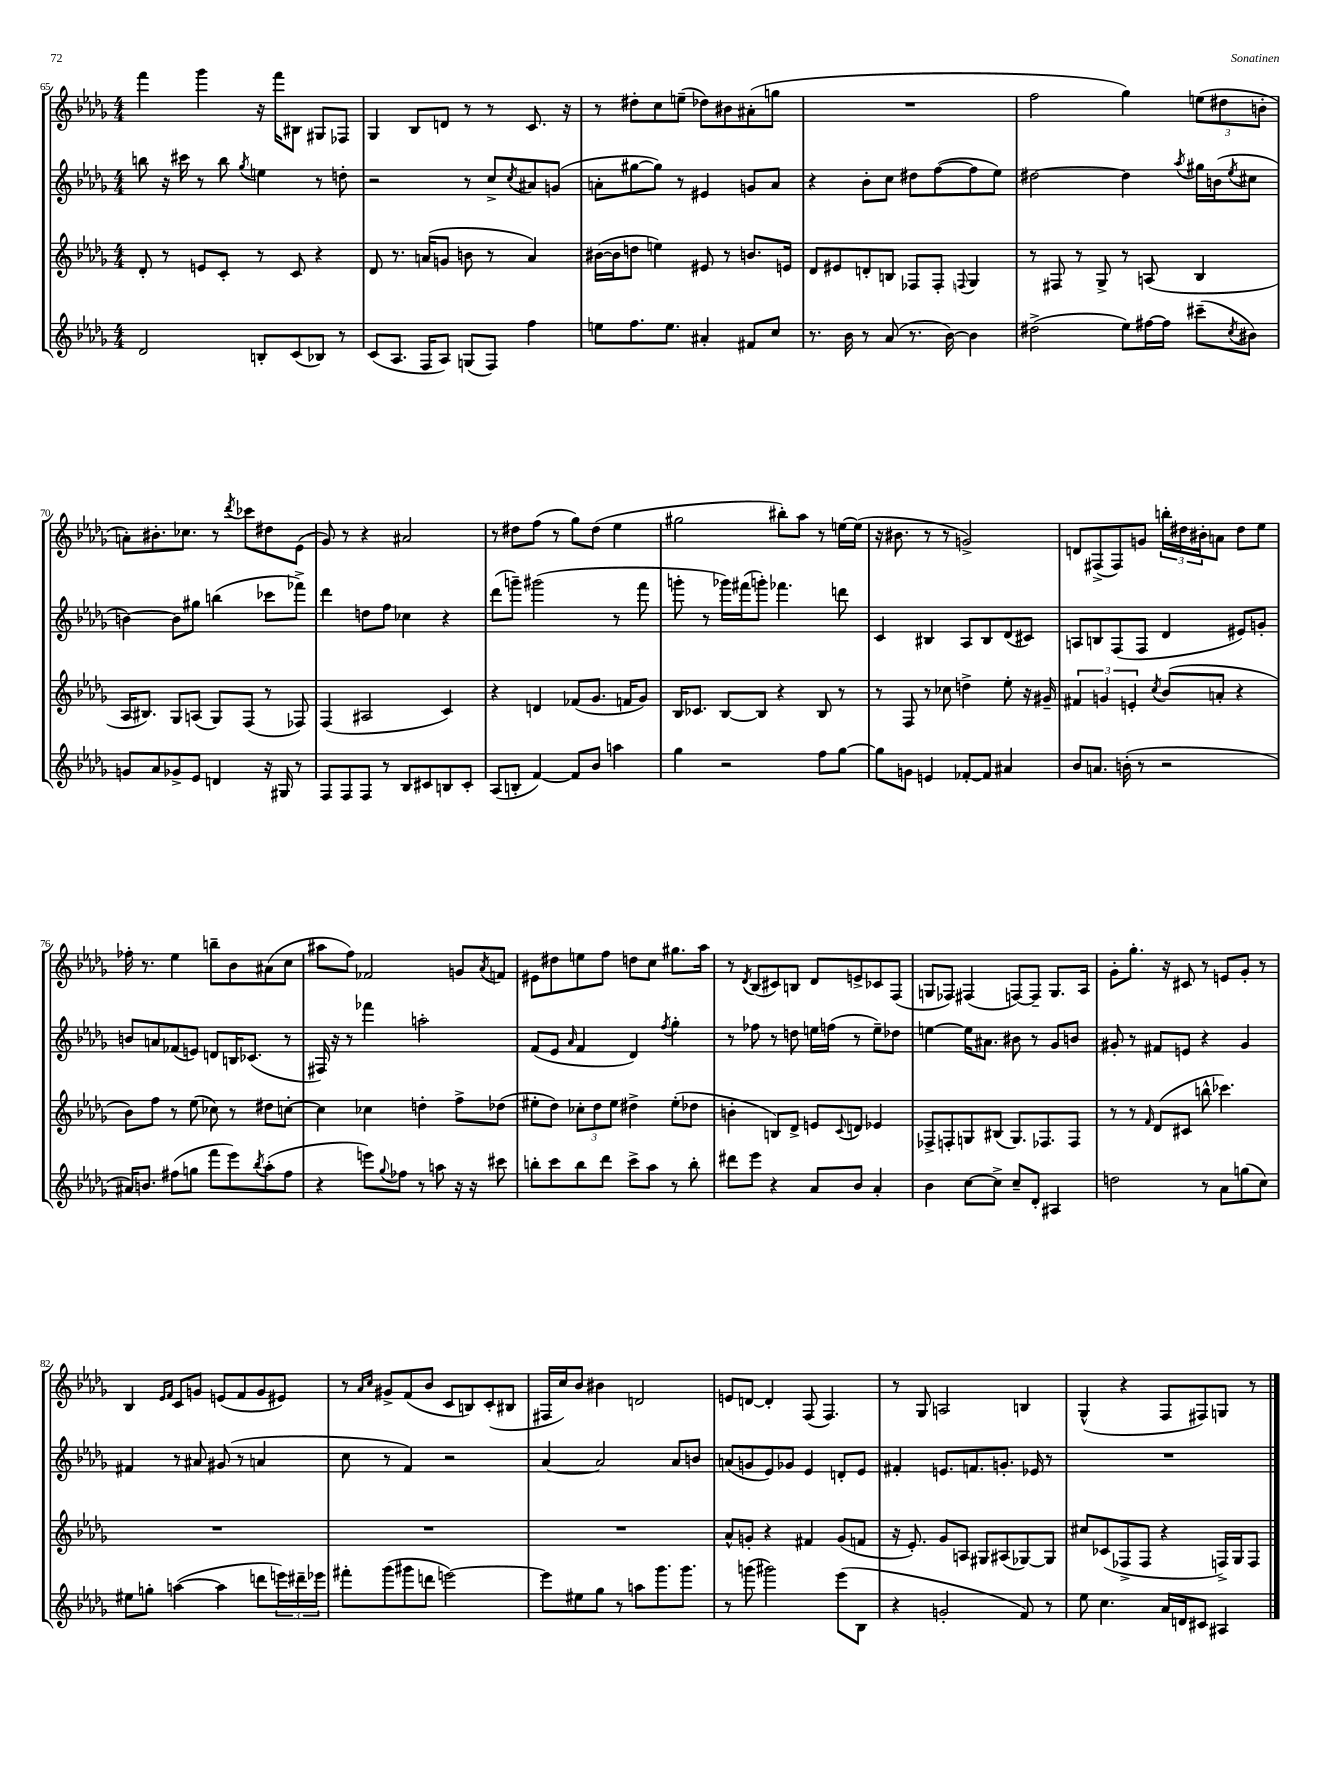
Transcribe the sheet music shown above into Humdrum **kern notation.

**kern	**kern	**kern	**kern
*staff4	*staff3	*staff2	*staff1
*clefG2	*clefG2	*clefG2	*clefG2
*k[b-e-a-d-g-]	*k[b-e-a-d-g-]	*k[b-e-a-d-g-]	*k[b-e-a-d-g-]
*M4/4	*M4/4	*M4/4	*M4/4
2d-/	8d-'/	8bb\	4fff\
.	8r	16r	.
.	.	16ccc#\	.
.	8e/L	8r	4ggg-\
.	8c'/J	8bb\	.
.	.	8qgg-/	.
8B'/L	8r	4ee\	16r
.	.	.	16fff\LK
(8c/	8c/	.	8B#\J
8B-/J)	4r	8r	8G#/L
8r	.	8dd'\	8F-/J
=	=	=	=
(8c/L	8d-/	2r	4G-/
8.A-/J	8.r	.	.
.	.	.	8B-/L
16F/LK	(16a/LK	.	.
8A-/J)	8g/J	.	8d/J
(8G/L	8b\	8r	8r
8F/J)	8r	8cc^/L	8r
.	.	8qcc/	.
4ff\	4a/)	8a#/	8.c/
.	.	(8g/J	.
.	.	.	16r
=	=	=	=
8ee\L	([16b#\LL	8a'\L	8r
.	16b#\]J	.	.
8.ff\	8dd\J	[8gg#\	8dd#'\L
.	4ee\)	8gg#\]J)	8cc\
8.ee\J	.	.	.
.	.	8r	(8ee~\J
4a#'/	8e#/	4e#/	8dd-\L)
.	8r	.	8b#\
8f#/L	8.b/L	8g/L	(8a#'\
8cc/J	.	8a/J	8gg\J
.	16e/Jk	.	.
=	=	=	=
8.r	8d-/L	4r	1r
.	8e#/	.	.
16b-\	.	.	.
8r	8d'/	8b-'\L	.
(8a-/	8B/J	8cc\J	.
8.r	8F-/L	8dd#\L	.
.	8F-'/J	([8ff\	.
[16b-\)	.	.	.
.	8qqF/	.	.
4b-\]	4G-/	8ff\]	.
.	.	8ee-\J)	.
=	=	=	=
(2dd#^\	8r	[2dd#\	2ff\
.	8F#/	.	.
.	8r	.	.
.	8G-^/	.	.
8ee-\L)	8r	4dd#\]	4gg-\)
[16ff#\L	(8A/	.	.
16ff#\]JJ	.	.	.
.	.	8qaa-/	.
(8ccc#~\L	4B-/	16gg#\LL	(12ee\L
.	.	(16b\J	.
.	.	.	12dd#\
8qcc/	.	8qee-/	.
8b#\J)	.	8cc#\J	.
.	.	.	12b'\J
=	=	=	=
8g/L	16A-/LK	[4b\)	8a'\L)
.	8.B#/J)	.	.
8a-/	.	.	8.b#'\
8g-^/	8G-/L	8b\]L	.
.	.	.	8.cc-\J
8e-/J	(8A/J	8gg#\J	.
4d/	8G-/L)	(4bb\	8r
.	.	.	8qddd-/
.	(8F/J	.	8ccc-\L
16r	8r	8ccc-\L	8dd#\
16G#/	.	.	.
8r	8F-/)	8fff-^\J)	(8e-\J
=	=	=	=
8F/L	(4F/	4ddd-\	8g-/)
8F/	.	.	8r
8F/J	2A#/	8dd\L	4r
8r	.	8ff\J	.
8B-/L	.	4cc-\	2a#/
8c#/	.	.	.
8B/	4c/)	4r	.
8c#'/J	.	.	.
=	=	=	=
(8A-/L	4r	(8ddd-\L	8r
8B'/J	.	8ggg~\J)	8dd#\L
[4f/)	4d/	(2ggg#\	(8ff\J
.	.	.	8r
8f/]L	(8f-/L	.	8gg-\L)
8b-/J	8.g-/J	.	(8dd#\J
4aa\	.	8r	4ee-\
.	16f/LK	.	.
.	8g-/J)	8fff\	.
=	=	=	=
4gg-\	16B-/LK	8ggg'\	2gg#\
.	8.c-/J	.	.
.	.	8r	.
2r	[8B-/L	16ggg-\LL)	.
.	.	(16fff#\J	.
.	8B-/]J	8ggg'\J)	.
.	4r	4.fff-\	8bb#'\L)
.	.	.	8aa-\J
8ff\L	8B-/	.	8r
[8gg-\J	8r	8ddd\	[16ee\LL
.	.	.	(16ee\]JJ
=	=	=	=
8gg-\]L	8r	4c/	16r
.	.	.	8.b#\
8g\J	8F/	.	.
4e/	8r	4B#/	8r
.	8cc-\	.	8r
[8f-'/L	4dd^\	8A-/L	2g^/)
8f-/]J	.	8B#/	.
4a#/	8ee-'\	(8d-/	.
.	16r	8c#/J)	.
.	16g#~/	.	.
=	=	=	=
8b-/L	6f#/	8A/L	8d/L
8.a/J	.	8B/	(8F#^/
.	6g/	.	.
.	.	(8F/	8F#/)
(16b'\	.	.	.
.	6e'/	.	.
8r	.	8F/J	8g/J
.	8qcc/	.	.
2r	(8b-/L	4d-/	24bb'\LL
.	.	.	24dd#\
.	.	.	24b#'\J
.	8a'/J	.	8a\J
.	4r	8e#/L)	8dd#\L
.	.	8g'/J	8ee-\J
=	=	=	=
16a#/LK)	8b-\L)	8b/L	16ff-'\
8.b/J	.	.	8.r
.	8ff\J	8a/	.
(8ff#\L	8r	(8f-/	4ee-\
8gg\J	(8ee-\	8e/J)	.
8fff\L	8cc-\)	8d/L	8bb~\L
8eee-\)	8r	16B/K	8b-\
.	.	(8.c-/J	.
8qbb-/	.	.	.
(8aa-'\	8dd#\L	.	(8a#\
8ff#\J	[8cc'\J	8r	8cc\J
=	=	=	=
4r	4cc\]	16F#/)	8aa#\L
.	.	16r	.
.	.	8r	8ff\J)
8eee\L)	4cc-\	4fff-\	2f-/
8qqgg-/	.	.	.
8ff-\J	.	.	.
8r	4dd'\	2aa'\	.
8aa\	.	.	.
16r	8ff^\L	.	8g/L
16r	.	.	.
.	.	.	8qa-/
8ccc#\	(8dd-\J	.	8f/J
=	=	=	=
8bb'\L	8ee#'\L	(8f/L	8e#\L
8ccc\	8dd-\J)	8e-/J	8dd#\
.	.	16qqa-/	.
8bb\	12cc-'\L	4f/	8ee\
.	12dd-\	.	.
8ddd-\J	.	.	8ff\J
.	12ee#\J	.	.
8ccc^\L	4dd#^\	4d-/)	8dd\L
8aa-\J	.	.	8cc\J
.	.	8qff/	.
8r	(8ee#'\L	4gg-'\	8.gg#\L
8bb'\	8dd-\J	.	.
.	.	.	16aa-\Jk
=	=	=	=
8ddd#\L	4b'\	8r	8r
.	.	.	8qd-/
8eee-\J	.	8ff-\	(8B-/L
4r	8B/L)	8r	8c#/)
.	8d-^/J	8dd\	8B/J
8a-/L	8e/L	16ee\LL	8d-/L
.	.	(16ff\JJ	.
.	8qqc/	.	.
8b-/J	8d/J	8r	8e^/
4a-'/	4e-/	8ee~\L)	8c-/
.	.	8dd-\J	(8F/J
=	=	=	=
4b-\	8F-^/L	[4ee\	8G/L
.	8F'/	.	8F-/J)
[8cc\L	8G/	16ee\]LK	(4F#/
.	.	8.a#\J	.
8cc^\]J	(8B#/J	.	.
8cc~/L	8.G/L)	8b#\	[8F/L)
8d-'/J	.	8r	8F~/]J
.	8.F-/	.	.
4A#/	.	8g-/L	8.G/L
.	8F-/J	8b/J	.
.	.	.	16A-/Jk
=	=	=	=
2dd\	8r	8g#'/	8g-'\L
.	8r	8r	8.gg-'\J
.	16qqf/	.	.
.	(8d-/L	8f#/L	.
.	.	.	16r
.	8c#/J	8e/J	8c#/
8r	8bb^^\	4r	8r
8a-\L	4.ccc-\)	.	8e/L
(8gg\	.	4g#/	8g-'/J
8cc\J)	.	.	8r
=	=	=	=
8ee#\L	1r	4f#/	4B-/
8gg'\J	.	.	.
.	.	.	16qqe-/LL
.	.	.	16qqf/JJ
([4aa\	.	8r	8c/L
.	.	8a#/	8g/J
4aa\]	.	(8g#/	(8e/L
.	.	8r	8f/
8ddd\L	.	4a/	8g/
24eee\L)	.	.	8e#/J)
24ddd#~\	.	.	.
24eee-\JJ	.	.	.
=	=	=	=
8fff#'\L	1r	8cc\	8r
.	.	.	16qqa-/LL
.	.	.	16qqcc/JJ
(8ggg-\	.	8r	8g#^/L
8ggg#\	.	4f/)	(8f/
8ddd\J	.	.	8b-/J
[2eee\)	.	2r	8c/L
.	.	.	8B/)
.	.	.	(8c'/
.	.	.	8B#/J
=	=	=	=
8eee\]L	1r	[4a-/	16F#/LL
.	.	.	16cc/J)
8ee#\	.	.	8b-/J
8gg-\J	.	2a-/]	4b#\
8r	.	.	.
8aa\L	.	.	2d/
8.ggg-\	.	.	.
.	.	8a-/L	.
8.ggg-\J	.	.	.
.	.	8b/J	.
=	=	=	=
8r	8a-^^/L	(8a/L	8e/L
(8ggg\	8g'/J	8g/	[8d/J
2ggg#\)	4r	8e-/)	4d'/]
.	.	8g-/J	.
.	4f#/	4e-/	(8F/
.	.	.	4.F/)
(8eee-\L	(8g/L	8d'/L	.
8B-\J	8f/J	8e-/J	.
=	=	=	=
4r	16r	4f#'/	8r
.	8.e-'/)	.	.
.	.	.	8G-/
2g'/	8g-/L	8.e/L	2A/
.	8A/J	.	.
.	.	8.f/	.
.	8G#/L	.	.
.	(8A#/	8.g'/J	.
8f/)	[8G-/)	.	4B/
.	.	16e-/	.
8r	8G-/]J	8r	.
=	=	=	=
8ee-\	8cc#/L	1r	(4G-^^/
4.cc\	(8c-/	.	.
.	8F-^/	.	4r
.	8F-/J	.	.
16a-/LL	4r	.	8F/L
16d/J	.	.	.
8c#/J	.	.	8F#/)
4A#/	16F^/LL)	.	8G/J
.	16G-/J	.	.
.	8F/J	.	8r
==	==	==	==
*-	*-	*-	*-
